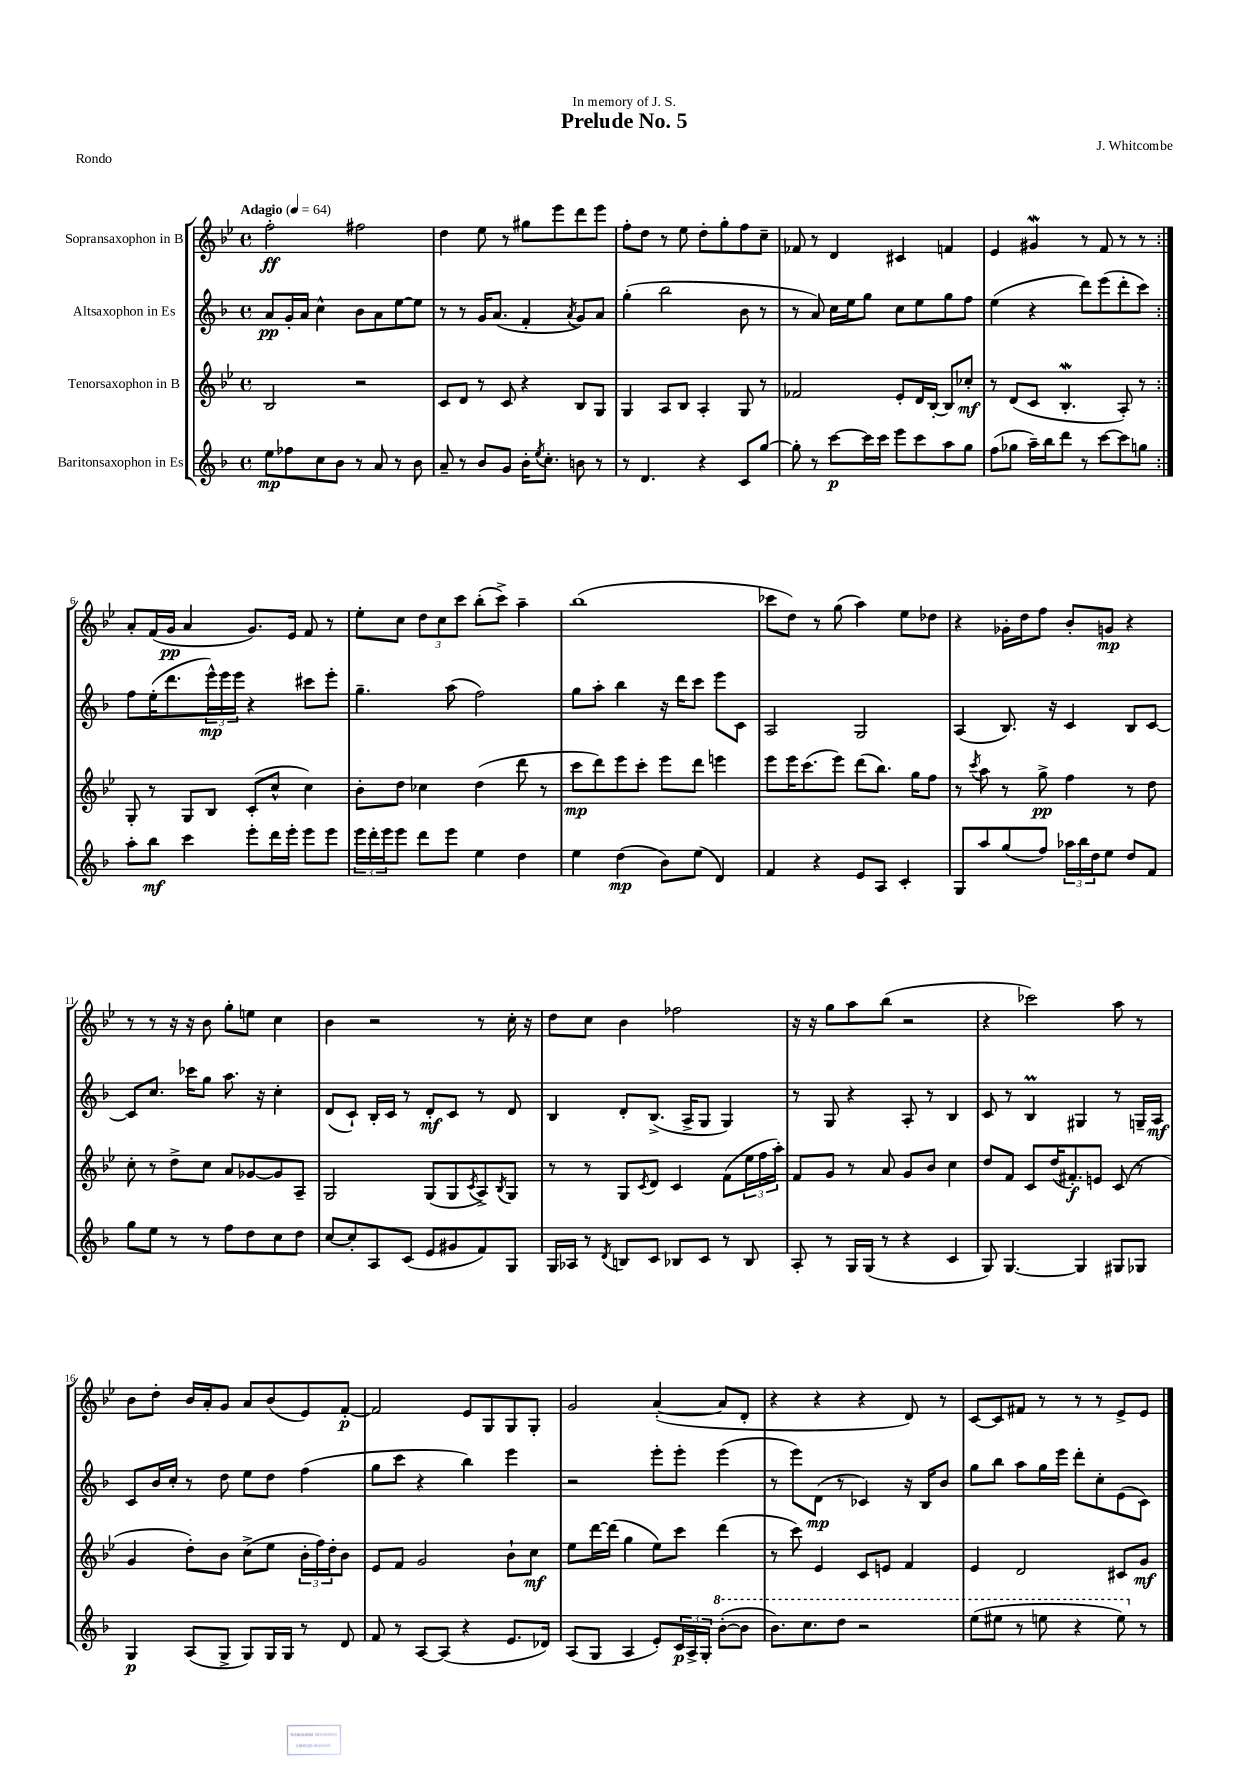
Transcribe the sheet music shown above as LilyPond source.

\header { title = "Prelude No. 5" composer = "J. Whitcombe" dedication = "In memory of J. S." piece = "Rondo" }
<<
\new StaffGroup <<
\new Staff = "s0" \with { instrumentName = "Sopransaxophon in B" } {
    \clef treble \key bes \major \defaultTimeSignature \time 4/4 \tempo "Adagio" 4 = 64
    \repeat volta 2 { f''2-.\ff fis''2 |
    d''4 ees''8 r8 gis''8 ees'''8 d'''8 ees'''8 |
    f''8-. d''8 r8 ees''8 d''8-. g''8-. f''8 c''8-- |
    fes'8 r8 d'4 cis'4 f'4 |
    ees'4 gis'4\mordent r8 f'8 r8 r8 | }
    a'8-. f'16( g'16\pp a'4 g'8.) ees'16 f'8 r8 |
    ees''8-. c''8 \tuplet 3/2 { d''8 c''8 c'''8 } bes''8-.( c'''8->) a''4-- |
    bes''1( |
    ces'''8 d''8) r8 g''8( a''4) ees''8 des''8 |
    r4 ges'16-. d''16 f''8 bes'8-. g'8\mp r4 |
    r8 r8 r16 r16 bes'8 g''8-. e''8 c''4 |
    bes'4 r2 r8 c''16-. r16 |
    d''8 c''8 bes'4 fes''2 |
    r16 r16 g''8 a''8 bes''8( r2 |
    r4 ces'''2) a''8 r8 |
    bes'8 d''8-. bes'16 a'16-. g'8 a'8 bes'8( ees'8) f'8~-.\p |
    f'2 ees'8 g8 g8 g8-. |
    g'2 a'4~-.( a'8 d'8-. |
    r4 r4 r4 d'8) r8 |
    c'8~ c'8 fis'8 r8 r8 r8 ees'8-> ees'8 \bar "|." |
}
\new Staff = "s1" \with { instrumentName = "Altsaxophon in Es" } {
    \clef treble \key f \major \defaultTimeSignature \time 4/4
    \repeat volta 2 { a'8\pp g'16-. a'16 c''4-^ bes'8 a'8 e''8~ e''8 |
    r8 r8 g'16 a'8.( f'4-. \acciaccatura { a'8 } g'8) a'8 |
    g''4-.( bes''2 bes'8 r8 |
    r8 a'8) c''16 e''16 g''8 c''8 e''8 g''8 f''8 |
    e''4( r4 d'''8) e'''8( d'''8-. c'''8) | }
    f''8 e''16-.( d'''8. \tuplet 3/2 { e'''16-^\mp) e'''16 e'''16 } r4 cis'''8 e'''8-. |
    g''4.-- a''8( f''2) |
    g''8 a''8-. bes''4 r16 d'''16 c'''8 e'''8 c'8 |
    a2 g2 |
    a4( bes8.) r16 c'4 bes8 c'8~ |
    c'8 c''8. ces'''16 g''8 a''8. r16 c''4-. |
    d'8( c'8-!) bes16-. c'16 r8 d'8-.\mf c'8 r8 d'8 |
    bes4 d'8-. bes8.->( a16-> g8 g4) |
    r8 g8 r4 a8-. r8 bes4 |
    c'8 r8 bes4\prall gis4 r8 g16-- a16\mf |
    c'8 bes'16 c''16-. r8 d''8 e''8 d''8 f''4( |
    g''8 c'''8 r4 bes''4) e'''4 |
    r2 e'''8-. e'''8-. e'''4( |
    r8 e'''8) d'8\mp( r8 ces'4) r16 bes16 bes'8 |
    g''8 bes''8 a''8 g''16 e'''16 d'''8-. c''8-. e'8( c'8) \bar "|." |
}
\new Staff = "s2" \with { instrumentName = "Tenorsaxophon in B" } {
    \clef treble \key bes \major \defaultTimeSignature \time 4/4
    \repeat volta 2 { bes2 r2 |
    c'8 d'8 r8 c'8 r4 bes8 g8 |
    g4 a8 bes8 a4-. g8 r8 |
    fes'2 ees'8-. d'16 bes16~-. bes8 ces''8-.\mf |
    r8 d'8( c'8 bes4.-.\mordent a8-.) r8 | }
    g8-. r8 g8 bes8 c'8-.( c''8-^ c''4) |
    bes'8-. d''8 ces''4 d''4( d'''8 r8 |
    c'''8\mp d'''8) ees'''8 c'''8-. ees'''8 d'''8 e'''4 |
    ees'''8 ees'''16 c'''8.( ees'''8) d'''8( bes''8.) g''16 f''8 |
    r8 \acciaccatura { c'''8 } a''8 r8 g''8->\pp f''4 r8 d''8 |
    c''8-. r8 d''8-> c''8 a'8 ges'8~ ges'8 a8-- |
    g2 g8( g8 \acciaccatura { c'8 } a8->) \acciaccatura { bes8 } g8 |
    r8 r8 g8 \acciaccatura { c'8 } d'8 c'4 f'8( \tuplet 3/2 { ees''16 f''16 a''16-.) } |
    f'8 g'8 r8 a'8 g'8 bes'8 c''4 |
    d''8 f'8 c'8 d''16( fis'8.-.\f) e'8 c'8( r8 |
    g'4 d''8-.) bes'8 c''8->( ees''8 \tuplet 3/2 { bes'16-. f''16) d''16-. } bes'8 |
    ees'8 f'8 g'2 bes'8-! c''8\mf |
    ees''8 d'''16~ d'''16( g''4 ees''8) c'''8 d'''4( |
    r8 c'''8) ees'4 c'8 e'8 f'4 |
    ees'4 d'2 cis'8 g'8\mf \bar "|." |
}
\new Staff = "s3" \with { instrumentName = "Baritonsaxophon in Es" } {
    \clef treble \key f \major \defaultTimeSignature \time 4/4
    \repeat volta 2 { e''8\mp fes''8 c''8 bes'8 r8 a'8 r8 bes'8 |
    a'8-- r8 bes'8 g'8 bes'16-. \acciaccatura { e''8 } c''8.-. b'8 r8 |
    r8 d'4. r4 c'8 g''8~ |
    g''8-. r8 c'''8~\p c'''16 c'''16 e'''8 c'''8 a''8 g''8 |
    f''8( ges''8 a''16--) bes''16 d'''8 r8 c'''8~ c'''8 g''8 | }
    a''8-. bes''8\mf c'''4 e'''8-. d'''16 e'''16-. e'''8 e'''8 |
    \tuplet 3/2 { e'''16 d'''16-. e'''16 } e'''8 d'''8 e'''8 e''4 d''4 |
    e''4 d''4\mp( bes'8) e''8( d'4) |
    f'4 r4 e'8 a8 c'4-. |
    g8 a''8 g''8( f''8) \tuplet 3/2 { aes''16 bes''16 d''16 } e''8 d''8 f'8 |
    g''8 e''8 r8 r8 f''8 d''8 c''8 d''8 |
    c''8~ c''8-. a8 c'8( e'8 gis'8 f'8) g8 |
    g16 aes16 r8 \acciaccatura { d'8 } b8 c'8 bes8 c'8 r8 bes8 |
    a8-. r8 g16 g16( r8 r4 c'4 |
    g8) g4.~ g4 gis8 ges8 |
    g4\p a8( g8-> g8) g16 g16 r8 d'8 |
    f'8 r8 a8~ a8( r4 e'8. des'16) |
    a8( g8 a4 e'8-.) \tuplet 3/2 { c'16\p a16-> g16-. } \ottava #1 bes''8~-.( bes''8 |
    bes''8.) c'''8. d'''8 r2 |
    e'''8( eis'''8 r8 e'''8 r4 e'''8) \ottava #0 r8 \bar "|." |
}
>>
>>
